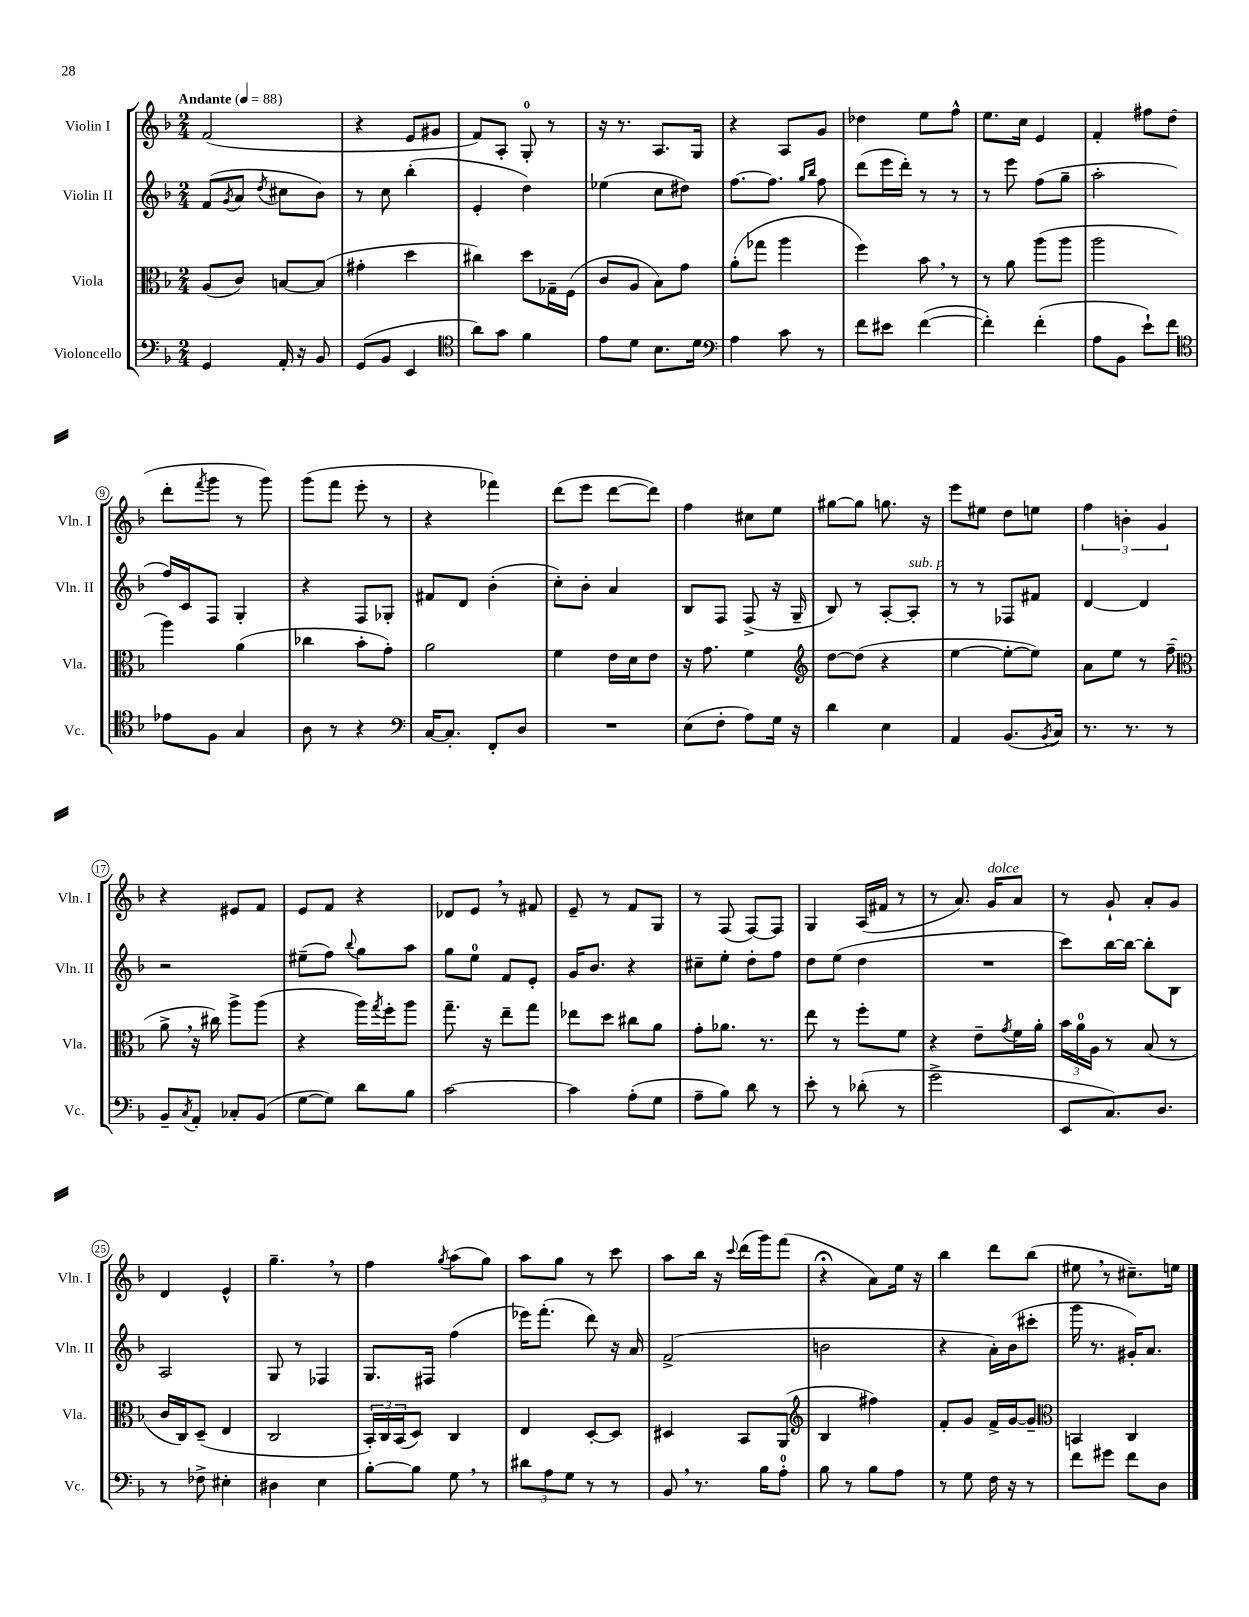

**kern	**kern	**kern	**kern
*part4	*part3	*part2	*part1
*staff4	*staff3	*staff2	*staff1
*I"Violoncello	*I"Viola	*I"Violin II	*I"Violin I
*I'Vc.	*I'Vla.	*I'Vln. II	*I'Vln. I
*clefF4	*clefC3	*clefG2	*clefG2
*k[b-]	*k[b-]	*k[b-]	*k[b-]
*M2/4	*M2/4	*M2/4	*M2/4
*MM88	*MM88	*MM88	*MM88
=1	=1	=1	=1
!	!	!	!LO:TX:a:B:t=Andante
4GG/	(8A/L	(8f/L	(2f/
.	.	8qg/	.
.	8c/J)	8a/J	.
.	.	8qdd/	.
16AA'/	[8Bn/L	8cc#X\L	.
16r	.	.	.
8BB-/	(8B/J]	8b-\J)	.
=2	=2	=2	=2
(8GG/L	4g#X'\	8r	4r
8BB-/J	.	8cc\	.
4EE/	4dd\	(4bb-'\	8e/L
.	.	.	8g#X/J
=3	=3	=3	=3
*clefC4	*	*	*
8a\L)	4cc#X\)	4e'/	8f/L)
8g\J	.	.	8A'/J
4f\	8dd\L	4dd\)	8G'/
.	16G-X~\L	.	8r
.	(16F\JJ	.	.
=4	=4	=4	=4
8e\L	8c/L	(4ee-X\	16r
.	.	.	8.r
8d\J	8A/J	.	.
8.B-\L	8B-\L)	8cc\L	8.A/L
.	8g\J	8dd#X\J)	.
16d\Jk	.	.	16G/Jk
=5	=5	=5	=5
*clefF4	*	*	*
4A\	(8a'\L	[8.ff\L	4r
.	8gg-X\J	.	.
.	.	8.ff\J]	.
8c\	4aa\	.	8A/L
.	.	16qqgg/LL	.
.	.	16qqbb-/JJ	.
8r	.	8ff\	8g/J
=6	=6	=6	=6
8f\L	4ff\)	(8ddd\L	4dd-X\
8e#X\J	.	16eee\L	.
.	.	16ddd'\JJ)	.
([4f\	8b-,\	8r	8ee\L
.	8r	8r	8ff^^\J
=7	=7	=7	=7
4f'\])	8r	8r	8.ee\L
.	8a\	8eee\	.
.	.	.	16cc\Jk
(4f'\	(8aa\L	(8ff\L	4e/
.	8aa\J	8gg~\J	.
=8	=8	=8	=8
8A\L	2aa\	2aa'\	4f'/
8BB-\J	.	.	.
8e`\L)	.	.	8ff#X\L
8f\J	.	.	(8dd\J
!!LO:LB:g=z
=9	=9	=9	=9
*clefC4	*	*	*
8e-X\L	4aa\)	16ff/LL)	8ddd'\L
.	.	16c/J	.
.	.	.	8qfff/
8F\J	.	8F/J	8ggg\J
4G/	(4a\	4G'/	8r
.	.	.	8ggg\)
=10	=10	=10	=10
8A\	4cc-X\	4r	(8ggg\L
8r	.	.	8fff\J
4r	8b-'\L	8F/L	8eee'\
.	8g'\J)	8G-X'/J	8r
=11	=11	=11	=11
*clefF4	*	*	*
[16C/KL	2a\	8f#X/L	4r
8.C'/J]	.	.	.
.	.	8d/J	.
8FF'/L	.	(4b-'\	4fff-X\)
8D/J	.	.	.
=12	=12	=12	=12
2r	4f\	8cc'\L)	(8ddd\L
.	.	8b-'\J	8eee\J
.	16e\LL	4a/	[8ddd\L
.	16d\J	.	.
.	8e\J	.	8ddd\J])
=13	=13	=13	=13
(8E\L	16r	8B-/L	4ff\
.	8.g\	.	.
8F'\J	.	8F/J	.
8A\L)	4f\	(8F^/	8cc#X\L
16G\Jk	.	16r	8ee\J
16r	.	16G~/	.
=14	=14	=14	=14
*	*clefG2	*	*
4d\	[8dd\L	8B-/)	[8gg#X\L
.	(8dd\J]	8r	8gg#\J]
4E\	4r	[8A'/L	8.ggn\
!	!	!LO:TX:a:i:t=sub. p	!
.	.	8A'/J]	.
.	.	.	16r
=15	=15	=15	=15
4AA/	[4ee\	8r	8eee\L
.	.	8r	8ee#X\J
(8.BB-/L	8ee'\L_	8F-X/L	8dd\L
.	8ee\J])	8f#X/J	8een\J
8qBB-/	.	.	.
16C/Jk)	.	.	.
=16	=16	=16	=16
8.r	8a\L	[4d/	6ff\
.	8ee\J	.	.
.	.	.	6bn'\
8.r	.	.	.
.	8r	4d/]	.
.	.	.	6g/
8r	(8ff~\	.	.
!!LO:LB:g=z
=17	=17	=17	=17
*	*clefC3	*	*
8BB-~/L	8a^,\	2r	4r
8qC/	.	.	.
8AA'/J	16r	.	.
.	16cc#X\)	.	.
8C-X'/L	8aa^\L	.	8e#X/L
(8BB-/J	(8aa\J	.	8f/J
=18	=18	=18	=18
[8G\L	4r	(8ee#X~\L	8e/L
8G\J])	.	8ff\J)	8f/J
.	.	8qqbb-/	.
8d\L	16aa\LL)	8gg\L	4r
.	8qgg/	.	.
.	16ff'\J	.	.
8B-\J	8aa\J	8aa\J	.
=19	=19	=19	=19
[2c\	8.gg~\	8gg\L	8d-X/L
.	.	8ee\J	8e,/J
.	16r	.	.
.	8ee~\L	8f/L	8r
.	8gg\J	8e'/J	8f#X/
=20	=20	=20	=20
4c\]	8ee-X\L	16g/KL	8e~/
.	.	8.b-/J	.
.	8dd\J	.	8r
(8A'\L	8cc#X\L	4r	8f/L
8G\J	8a\J	.	8G/J
=21	=21	=21	=21
8A~\L	8g'\L	8cc#X~\L	8r
8B-\J)	8.a-X\J	8ee'\J	(8F/
8d\	.	8dd'\L	[8F/L)
.	8.r	.	.
8r	.	8ff\J	8F/J]
=22	=22	=22	=22
8e'\	8ee\	8dd\L	4G/
8r	8r	(8ee\J	.
(8d-X'\	8ff'\L	4dd\	(16A/LL
.	.	.	16f#X/JJ
8r	8f\J	.	8r
=23	=23	=23	=23
2g^\	4r	2r	8r
.	.	.	8.a/)
.	8e~\L	.	.
!	!	!	!LO:TX:a:i:t=dolce
.	.	.	16g/KL
.	8qg/	.	.
.	16f\L	.	8a/J
.	16a'\JJ	.	.
=24	=24	=24	=24
8EE/L	24b-\LL	8ccc\L)	8r
.	24a\	.	.
.	24A\JJ	.	.
8.C/)	8r	[16bb-\L	8g`/
.	.	16bb-\JJ_	.
.	(8B-/	8bb-'\L]	8a'/L
8.D/J	.	.	.
.	8r	8B-\J	8g/J
!!LO:LB:g=z
=25	=25	=25	=25
8r	16c/LL	2A/	4d/
.	16C/J)	.	.
8F-X^\	(8D~/J	.	.
4E#X'\	4E/	.	4e^^/
=26	=26	=26	=26
4D#X\	2C/	8G/	4.gg~,\
.	.	8r	.
4E\	.	4F-X/	.
.	.	.	8r
=27	=27	=27	=27
[8B-'\L	24BB-'/LL)	8.G/L	4ff\
.	24C/	.	.
.	(24BB-/J	.	.
8B-\J]	8D/J)	.	.
.	.	16F#X/Jk	.
.	.	.	8qgg/
8G,\	4C/	(4ff\	(8aa\L
8r	.	.	8gg\J)
=28	=28	=28	=28
12d#X\L	4E/	16eee-X\KL)	8aa\L
.	.	(8.fff'\J	.
12A\	.	.	.
.	.	.	8gg\J
12G\J	.	.	.
8r	[8D'/L	8ddd\)	8r
8r	8D/J]	16r	8ccc\
.	.	16a/	.
=29	=29	=29	=29
8BB-,/	4D#X/	(2f^/	8aa\L
8.r	.	.	16bb-\Jk
.	.	.	16r
.	.	.	8qqccc/
.	8BB-/L	.	(16ddd\LL
16B-\KL	.	.	16ggg\J)
8A'\J	(8AA/J	.	(8fff\J
=30	=30	=30	=30
*	*clefG2	*	*
8B-\	4B-/	2bn\	4r;<
8r	.	.	.
8B-\L	4ff#X\)	.	8a\L)
8A\J	.	.	16ee\Jk
.	.	.	16r
=31	=31	=31	=31
8r	8f'/L	4r	4bb-\
8G\	8g/J	.	.
16F\	16f^/LL	16a'\LL)	8ddd\L
16r	[16g/J	(16b-\J	.
8r	8g~/J]	8ccc#X'\J	(8bb-\J
=32	=32	=32	=32
*	*clefC3	*	*
8f\L	4BBn/	16ggg\	8ee#X,\
.	.	8.r	.
8g#X\J	.	.	8r
8f\L	4C/	16g#X'/KL)	8.cc#X~\L)
.	.	8.a/J	.
8D\J	.	.	.
.	.	.	16een\Jk
==	==	==	==
*-	*-	*-	*-
